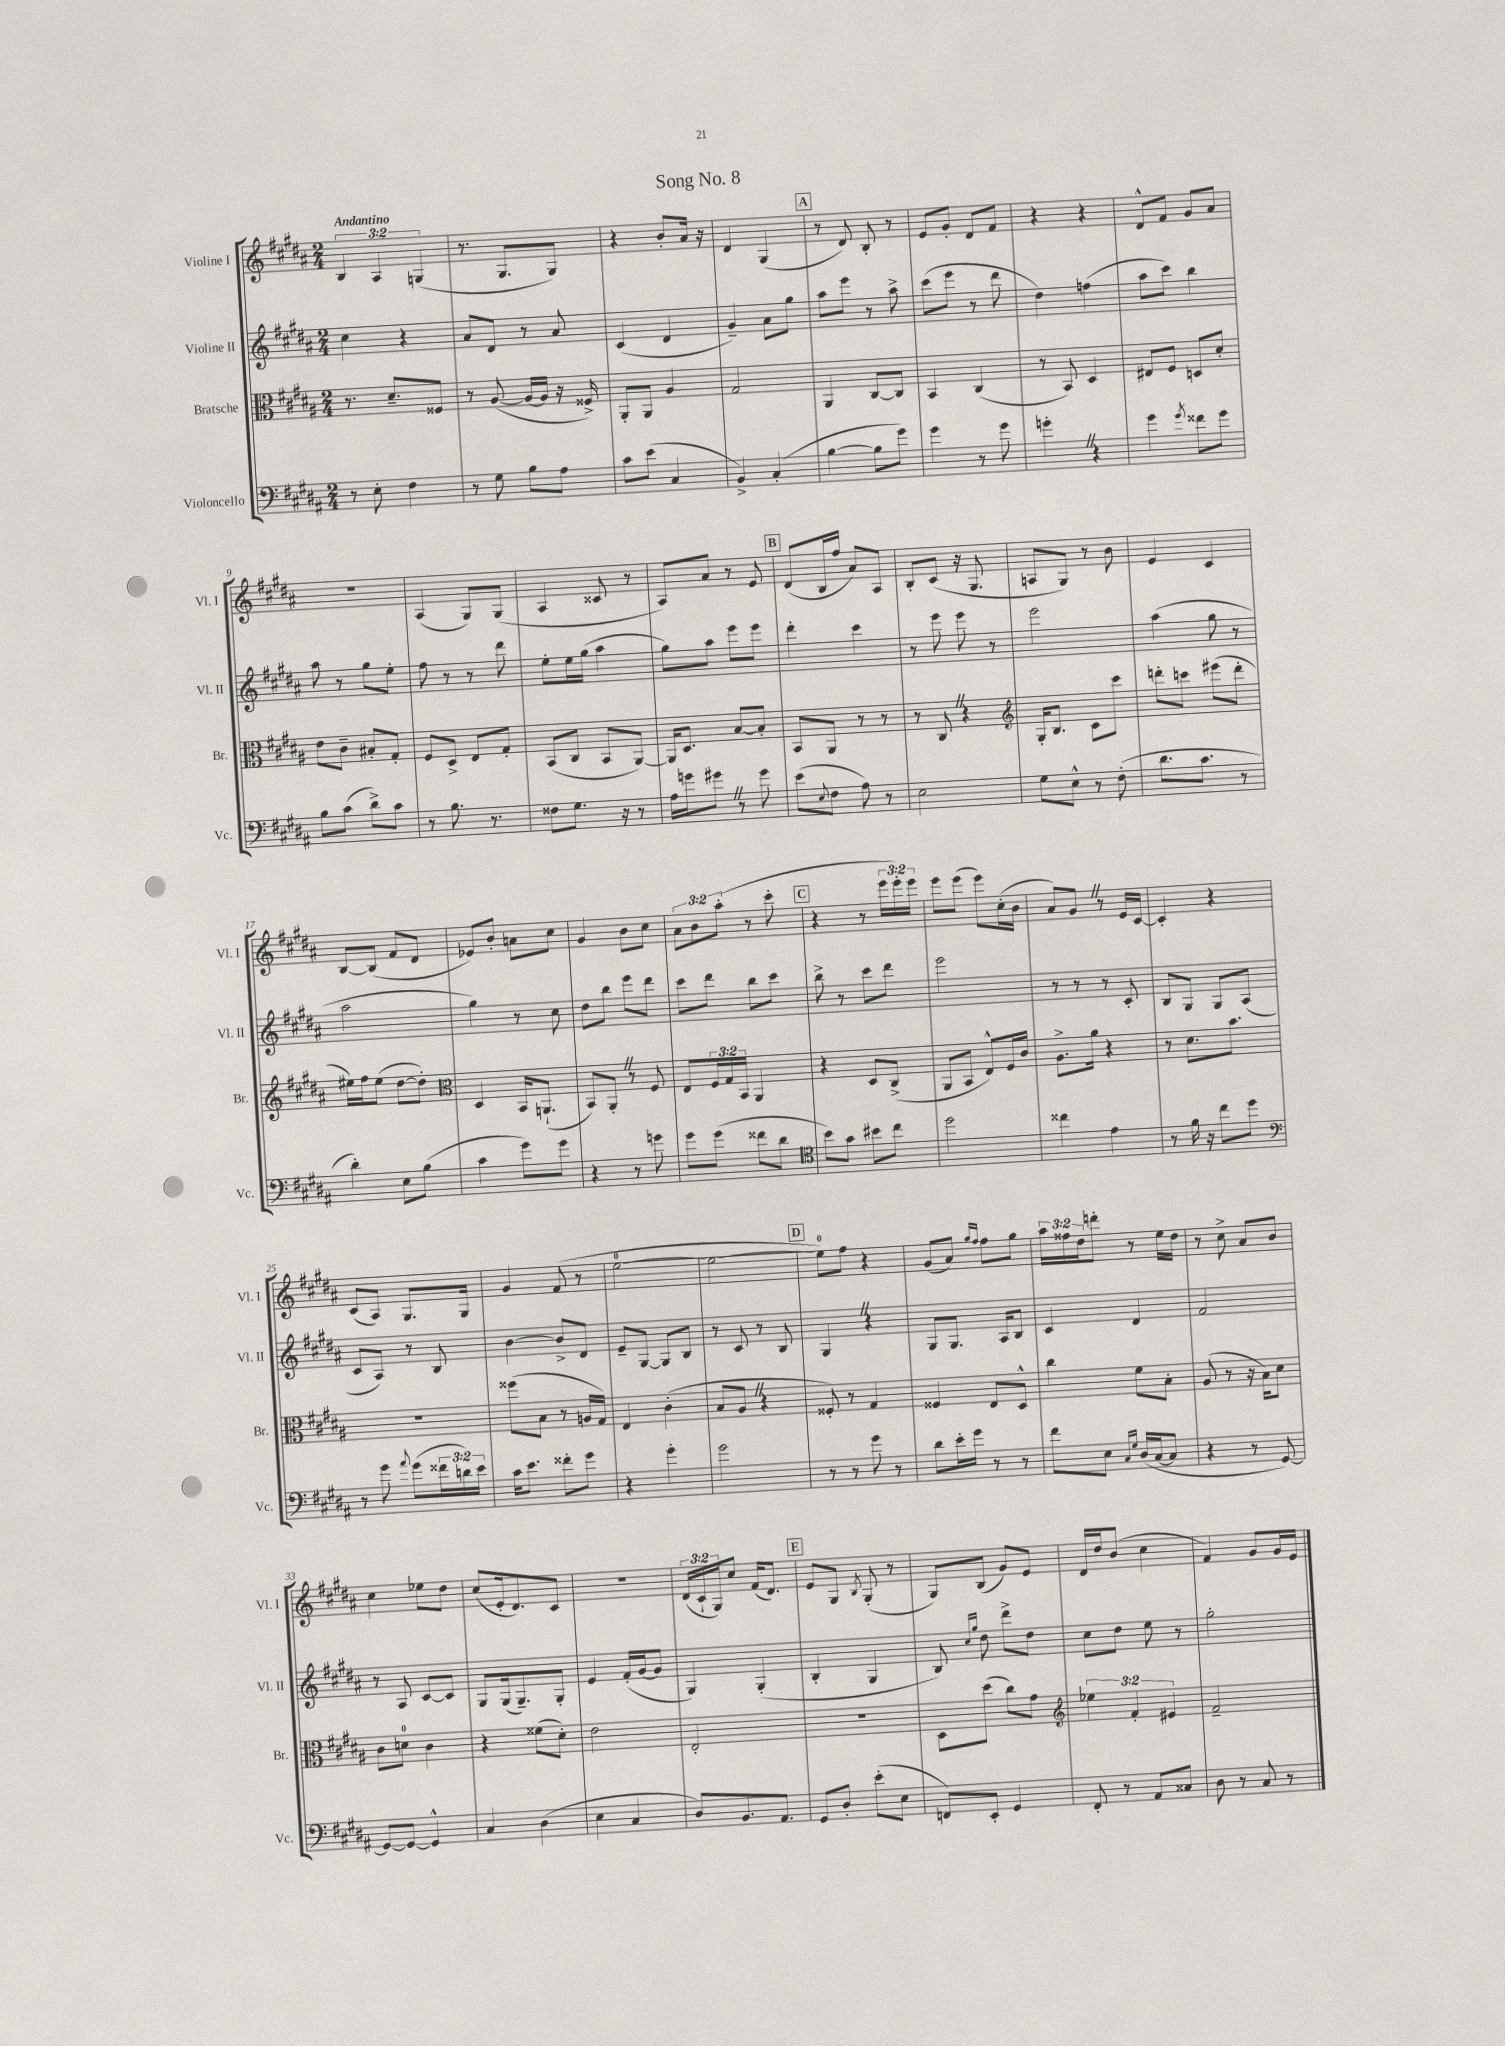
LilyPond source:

\header { title = "Song No. 8" }
<<
\new StaffGroup <<
\new Staff = "s0" \with { instrumentName = "Violine I" shortInstrumentName = "Vl. I" } {
    \clef treble \key b \major \numericTimeSignature \time 2/4 \override Staff.TupletNumber.text = #tuplet-number::calc-fraction-text \tempo "Andantino"
    \tuplet 3/2 { b4 ais4 g4( } |
    r8. gis8. gis8) |
    r4 b'8-. ais'16 r16 |
    dis'4 gis4( |
    \mark \markup { \box "A" } r8 dis'8) b8-. r8 |
    e'8 gis'8-. dis'8 fis'8 |
    r4 r4 |
    dis'8-^ fis'8 gis'8 ais'8 |
    r2 |
    ais4( gis8) gis8( |
    ais4 cisis'8 r8 |
    ais8) ais'8 r8 e'8 |
    \mark \markup { \box "B" } dis'8( b16 fis''16 ais'8) ais8 |
    b8-. cis'8( r16 gis8. |
    a8 gis8) r8 b'8 |
    e'4 cis'4 |
    b8~ b8( fis'8 dis'8 |
    ees'8) b'8-. a'8 cis''8 |
    gis'4 b'8 cis''8 |
    \tuplet 3/2 { ais'8 b'8 ais''8-.( } r8 cis'''8-. |
    \mark \markup { \box "C" } r4 r8 \tuplet 3/2 { e'''16 e'''16-.) e'''16 } |
    e'''8 e'''8( e'''8) cis''16-.( b'16 |
    ais'8) gis'8 \once \override BreathingSign.text = \markup { \musicglyph "scripts.caesura.straight" } \breathe r8 e'16 cis'16~ |
    cis'4-. r4 |
    cis'8( ais8) gis8. gis16 |
    gis'4 fis'8( r8 |
    e''2-0~ |
    e''2~ |
    \mark \markup { \box "D" } e''8-0) fis''8 r4 |
    gis'8( ais'8) \grace { gis''16 fis''16 } fis''8 gis''8 |
    \tuplet 3/2 { ais''16 fisis''16 dis''16 } d'''8-. r8 e''16 dis''16 |
    r8 cis''8-> ais'8 b'8 |
    cis''4 ees''8 dis''8 |
    cis''8( e'16-. dis'8.) cis'8 |
    r2 |
    \tuplet 3/2 { dis'16( cis'16-! gis16) } cis''8 fis'16( dis'8.) |
    \mark \markup { \box "E" } e'8 gis8 \acciaccatura { b8 } gis8-.( r8 |
    gis8) b8( gis'8) e'8 |
    dis'16 dis''16 b'8( cis''4 |
    fis'4) gis'8 gis'16 e'16 \bar "|." |
}
\new Staff = "s1" \with { instrumentName = "Violine II" shortInstrumentName = "Vl. II" } {
    \clef treble \key b \major \numericTimeSignature \time 2/4
    cis''4 r4 |
    ais'8 dis'8 r8 ais'8 |
    cis'4( dis'4 |
    gis'4--) ais'8 gis''8 |
    \mark \markup { \box "A" } ais''8 e'''8 r8 ais''8-> |
    cis'''8( e'''8 r8 dis'''8 |
    dis''4) f''4( |
    ais''8 cis'''8) b''4 |
    ais''8 r8 gis''8 e''8-. |
    fis''8 r8 r8 dis'''8 |
    e''8-. e''16 gis''16( ais''4 |
    gis''8) ais''8 e'''8 e'''8 |
    \mark \markup { \box "B" } dis'''4-. cis'''4 |
    r8 e'''8 e'''8 r8 |
    e'''2 |
    ais''4( gis''8 r8 |
    ais''2 |
    gis''4) r8 cis''8 |
    dis''8 b''8 e'''8 dis'''8 |
    cis'''8 dis'''8 b''8 cis'''8 |
    \mark \markup { \box "C" } b''8-> r8 cis'''8 dis'''8 |
    e'''2 |
    r8 r8 r8 cis'8-. |
    b8 gis8 gis8 ais8( |
    cis'8 ais8) r8 b8 |
    b'4~ b'8-> dis'8 |
    e'8-- gis8~ gis8 b8 |
    r8 cis'8 r8 b8 |
    \mark \markup { \box "D" } gis4 \once \override BreathingSign.text = \markup { \musicglyph "scripts.caesura.straight" } \breathe r4 |
    gis8 gis8. ais16 b8 |
    cis'4 dis'4 |
    fis'2 |
    r8 ais8 cis'8~ cis'8 |
    gis8 gis16( gis8.--) gis8-. |
    e'4 fis'16-.( gis'16~ gis'8 |
    gis4) gis4-.( |
    \mark \markup { \box "E" } b4-. gis4 |
    b8) \grace { cis''16 gis''16 } dis''8 dis'''8-> dis''8 |
    cis''8 dis''8 e''8 r8 |
    gis''2-. \bar "|." |
}
\new Staff = "s2" \with { instrumentName = "Bratsche" shortInstrumentName = "Br." } {
    \clef alto \key b \major \numericTimeSignature \time 2/4 \override Staff.TupletNumber.text = #tuplet-number::calc-fraction-text
    r8. dis'8.-- fisis8 |
    r8 ais8~( ais16~ ais16 r16 fisis16->) |
    ais,8-. ais,8 ais4 |
    gis2 |
    \mark \markup { \box "A" } ais,4 cis8~ cis8 |
    b,4 cis4( |
    r8 b,8) dis4 |
    eis8 fis8 d8 dis'8-. |
    e'8 cis'8-- bis8-. gis8-. |
    fis8 dis8-> e8 gis8-. |
    b,8( cis8 b,8 ais,8~) |
    ais,16 dis8. b8~ b8-. |
    \mark \markup { \box "B" } b,8 ais,8 r8 r8 |
    r8 cis8 \once \override BreathingSign.text = \markup { \musicglyph "scripts.caesura.straight" } \breathe r4 |
    \clef treble gis16-. b8. cis'8 cis'''8 |
    d'''8-. c'''8 eis'''8( d'''8-. |
    eis''16) fis''16 eis''8( dis''8~ dis''8-.) |
    \clef alto dis4 b,16 a,8.-!( |
    b,8) ais,8-. \once \override BreathingSign.text = \markup { \musicglyph "scripts.caesura.straight" } \breathe r8 fis8 |
    e8 \tuplet 3/2 { fis16 gis16 b,16 } ais,4 |
    \mark \markup { \box "C" } r4 dis8 cis8->( |
    ais,8 b,8 e8-^) fis16 cis'16 |
    ais8.-> ais'16 r4 |
    r8 dis'8. b'8. |
    r2 |
    fisis''8( b8 r8 a16 gis16) |
    e4 cis'4-.( |
    b8 ais8 \once \override BreathingSign.text = \markup { \musicglyph "scripts.caesura.straight" } \breathe r4 |
    \mark \markup { \box "D" } fisis8-.) r8 gis4 |
    fisis4 e8 dis8-^ |
    cis''4 fis'8 b8-. |
    ais8( r8 r16 b16) dis'8 |
    cis'8 d'8-0 cis'4 |
    r4 fisis'8( dis'8-.) |
    e'2 |
    e2-. |
    \mark \markup { \box "E" } R2 |
    dis8 dis''8( cis''8) gis'8 |
    \clef treble \tuplet 3/2 { ees''4 fis'4-. eis'4 } |
    fis'2-- \bar "|." |
}
\new Staff = "s3" \with { instrumentName = "Violoncello" shortInstrumentName = "Vc." } {
    \clef bass \key b \major \numericTimeSignature \time 2/4 \override Staff.TupletNumber.text = #tuplet-number::calc-fraction-text
    r8 e8-. fis4 |
    r8 gis8 b8 ais8 |
    cis'8 e'8( cis4 |
    b,4->) cis4-.( |
    \mark \markup { \box "A" } b4~ b8 gis'8) |
    gis'4 r8 gis'8 |
    g'4-. \once \override BreathingSign.text = \markup { \musicglyph "scripts.caesura.straight" } \breathe r4 |
    gis'4 \acciaccatura { gis'8 } fisis'8 gis'8 |
    b8 cis'8( dis'8->) cis'8 |
    r8 b8. r8. |
    fisis8 gis8. r16 r8 |
    ais16 g'16 gis'8 \once \override BreathingSign.text = \markup { \musicglyph "scripts.caesura.straight" } \breathe r8 gis'8 |
    \mark \markup { \box "B" } e'8( \appoggiatura { e8 } fis8 ais8) r8 |
    e2 |
    gis8 e8-^ r8 fis8-.( |
    dis'8. cis'8. r8 |
    dis'4-.) e8 b8( |
    cis'4 gis'8) gis'8 |
    r4 r8 g'8 |
    gis'8 gis'8( fisis'8 dis'8 |
    \mark \markup { \box "C" } \clef tenor b'8) gis'8 bis'8 cis''8 |
    dis''2 |
    cisis''4 e'4 |
    r8 fis'16 r16 cis''8 dis''8 |
    \clef bass r8 gis'8 \appoggiatura { ais'8 } gis'8( \tuplet 3/2 { fisis'16 d'16) e'16 } |
    cis'16 e'8. fisis'8-. gis'8 |
    r4 gis'4-. |
    gis'2 |
    \mark \markup { \box "D" } r8 r8 gis'8 r8 |
    dis'8 e'16-. gis'16 r8 r8 |
    fis'8 e8 \grace { cis16 gis16 } dis16( cis16~ cis8 |
    r4 r8 gis,8~) |
    gis,8~ gis,8~ gis,4-^ |
    cis4 dis4( |
    e4 cis4 |
    dis8) b,8. ais,8. |
    \mark \markup { \box "E" } gis,8 dis8-. e'8-.( e8 |
    f,8) e,8-. gis,4 |
    fis,8-. r8 ais,8 cisis8 |
    dis8 r8 cis8 r8 \bar "|." |
}
>>
>>
